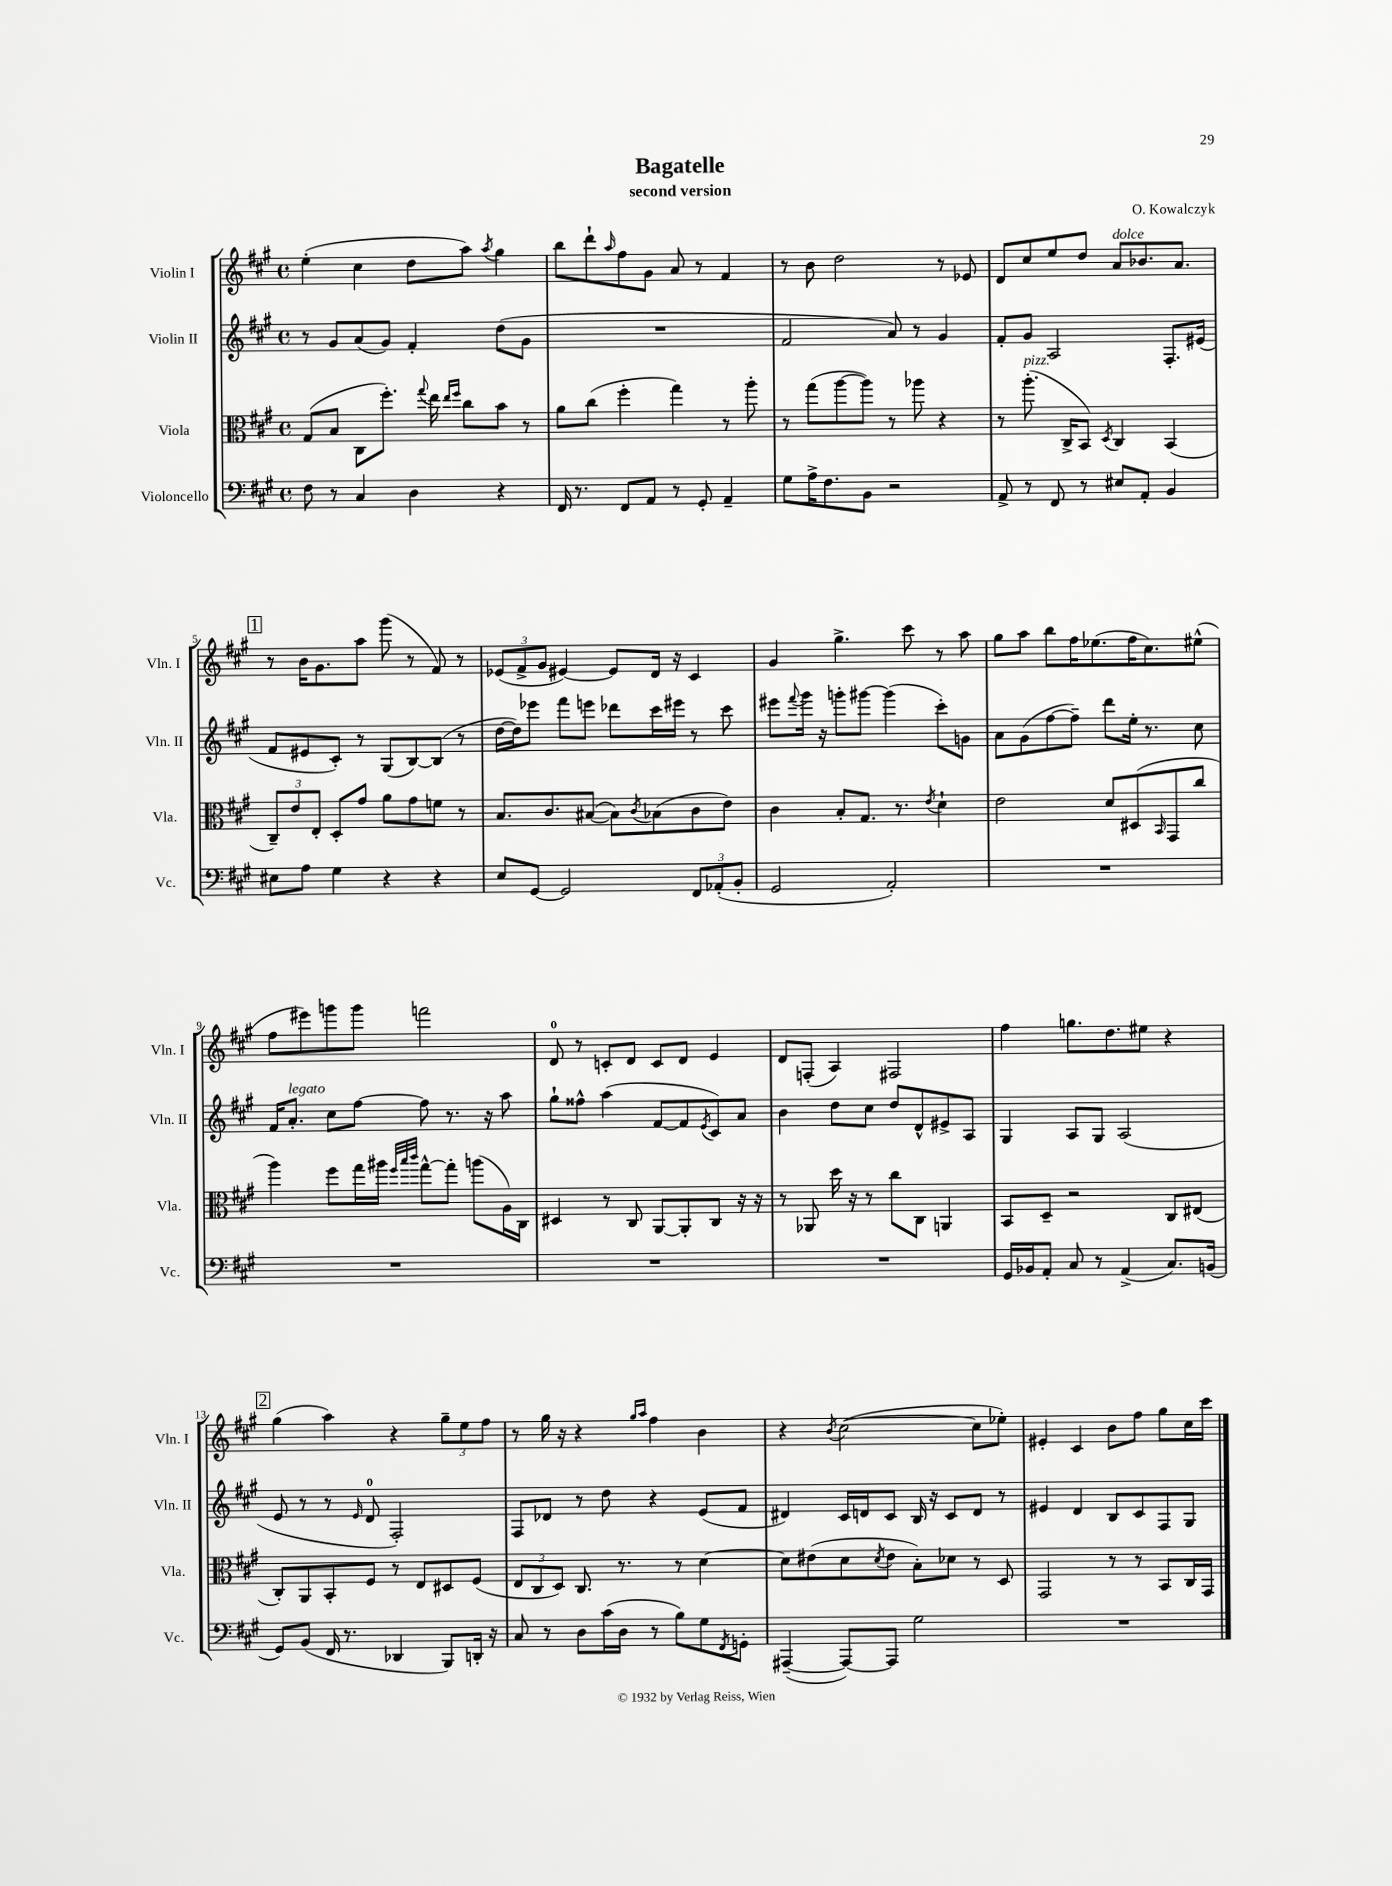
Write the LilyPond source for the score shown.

\header { title = "Bagatelle" composer = "O. Kowalczyk" subtitle = "second version" }
<<
\new StaffGroup <<
\new Staff = "s0" \with { instrumentName = "Violin I" shortInstrumentName = "Vln. I" } {
    \clef treble \key a \major \defaultTimeSignature \time 4/4
    e''4-.( cis''4 d''8 a''8) \acciaccatura { a''8 } gis''4 |
    b''8 d'''8-! \grace { a''16 } fis''8 gis'8 a'8 r8 fis'4 |
    r8 b'8 d''2 r8 ees'8 |
    d'8 cis''8 e''8 d''8 a'8^\markup { \italic "dolce" } bes'8. a'8. |
    \mark \markup { \box "1" } r8 b'16 gis'8. a''8 gis'''8( r8 fis'8) r8 |
    \tuplet 3/2 { ees'8( fis'8-> gis'8 } eis'4~) eis'8 d'16 r16 cis'4 |
    gis'4 gis''4.-> cis'''8 r8 a''8 |
    gis''8 a''8 b''8 fis''16 ees''8.( fis''16 cis''8.) eis''8-^( |
    fis''8 eis'''8) g'''8 g'''8 f'''2 |
    d'8-0 r8 c'8-. d'8 c'8 d'8 e'4 |
    d'8 f8-.( a4) fis2 |
    fis''4 g''8. d''8. eis''8 r4 |
    \mark \markup { \box "2" } gis''4( a''4) r4 \tuplet 3/2 { gis''8-- e''8 fis''8 } |
    r8 gis''16 r16 r4 \grace { gis''16 a''16 } fis''4 b'4 |
    r4 \acciaccatura { b'8 } cis''2~( cis''8 ees''8-.) |
    eis'4-. cis'4 b'8 fis''8 gis''8 cis''16 cis'''16 \bar "|." |
}
\new Staff = "s1" \with { instrumentName = "Violin II" shortInstrumentName = "Vln. II" } {
    \clef treble \key a \major \defaultTimeSignature \time 4/4
    r8 gis'8 a'8( gis'8) fis'4-. d''8( gis'8 |
    R1 |
    fis'2 a'8) r8 gis'4 |
    fis'8-. gis'8 a2 fis8.-. eis'16( |
    \mark \markup { \box "1" } fis'8 eis'8 cis'8-.) r8 gis8( b8~) b8( r8 |
    d''16~ d''16) ees'''8 fis'''8 e'''8 des'''8 cis'''16 eis'''16 r8 cis'''8 |
    eis'''8 \appoggiatura { fis'''8 } gis'''16 r16 g'''8-. gis'''8~ gis'''4( cis'''8-.) g'8 |
    a'8 gis'8( fis''8~ fis''8--) d'''8 e''16-. r8. cis''8 |
    fis'16 a'8.-.^\markup { \italic "legato" } cis''8 fis''8~ fis''8 r8. r16 a''8 |
    gis''8-! fisis''8-^ a''4( fis'8~ fis'8 \acciaccatura { e'8 } cis'8) a'8 |
    b'4 d''8 cis''8 d''8 d'8-^ eis'8-> a8 |
    gis4 a8 gis8 a2( |
    \mark \markup { \box "2" } e'8 r8 r8 \grace { e'16 } d'8-0 fis2-.) |
    fis8 des'8 r8 d''8 r4 e'8( fis'8 |
    dis'4) cis'16 d'16 cis'8 b16 r16 cis'8 d'8 r8 |
    eis'4 d'4 b8 cis'8 fis8 gis8 \bar "|." |
}
\new Staff = "s2" \with { instrumentName = "Viola" shortInstrumentName = "Vla." } {
    \clef alto \key a \major \defaultTimeSignature \time 4/4
    gis8( b8 cis8 fis''8.-.) \appoggiatura { gis''8 } e''16 \grace { e''16 fis''16 } cis''8 b'8 r8 |
    a'8 cis''8( fis''4-. gis''4) r8 a''8-. |
    r8 gis''8( a''8~ a''8) r8 aes''8 r4 |
    r8 a''8.-.^\markup { \italic "pizz." }( cis16-> b,8) \acciaccatura { d8 } cis4 b,4( |
    \mark \markup { \box "1" } \tuplet 3/2 { cis8--) e'8 e8-. } d8-. gis'8 a'8 gis'8 f'8 r8 |
    b8. cis'8. bis8~( bis8) \acciaccatura { cis'8 } bes8( cis'8 e'8) |
    cis'4 b8-. gis8. r8. \acciaccatura { e'8 } d'4-! |
    e'2 d'8 dis8( \grace { b,16 } gis,8 cis''8 |
    a''4) fis''8 gis''16 ais''16 \grace { fis''32 b''32 cis'''32 } gis''8~-^ gis''8-. a''8( a16) cis16 |
    dis4 r8 cis8 a,8~ a,8-. cis8 r16 r16 |
    r8 aes,8 d''16 r16 r8 cis''8 cis8 a,4 |
    b,8 d8-- r2 cis8 eis8( |
    \mark \markup { \box "2" } cis8-.) a,8 b,8-. fis8 r8 e8 dis8 fis8( |
    \tuplet 3/2 { e8 cis8 d8) } cis8. r8. r8 d'4~ |
    d'8 eis'8( d'8 \acciaccatura { d'8 } eis'8 b8-.) des'8 r8 d8 |
    gis,2 r8 r8 b,8 cis16 gis,16 \bar "|." |
}
\new Staff = "s3" \with { instrumentName = "Violoncello" shortInstrumentName = "Vc." } {
    \clef bass \key a \major \defaultTimeSignature \time 4/4
    fis8 r8 cis4 d4 r4 |
    fis,16 r8. fis,8 a,8 r8 gis,8-. a,4-- |
    gis8 a16-> fis8. b,8 r2 |
    a,8-> r8 fis,8 r8 eis8 a,8-. b,4 |
    \mark \markup { \box "1" } eis8 a8 gis4 r4 r4 |
    e8 gis,8~ gis,2 \tuplet 3/2 { fis,8 aes,8-.( b,8-. } |
    gis,2 a,2-.) |
    R1 |
    R1 |
    R1 |
    R1 |
    gis,16 bes,16 a,8-. cis8 r8 a,4->( cis8.) b,16( |
    \mark \markup { \box "2" } gis,8) b,8( fis,16 r8. des,4 b,,8) d,16-. r16 |
    cis8 r8 d8 cis'16( d16 r8 b8) gis8 \acciaccatura { fis,8 } g,8-. |
    ais,,4~--( ais,,8~) ais,,8 gis2 |
    R1 \bar "|." |
}
>>
>>
